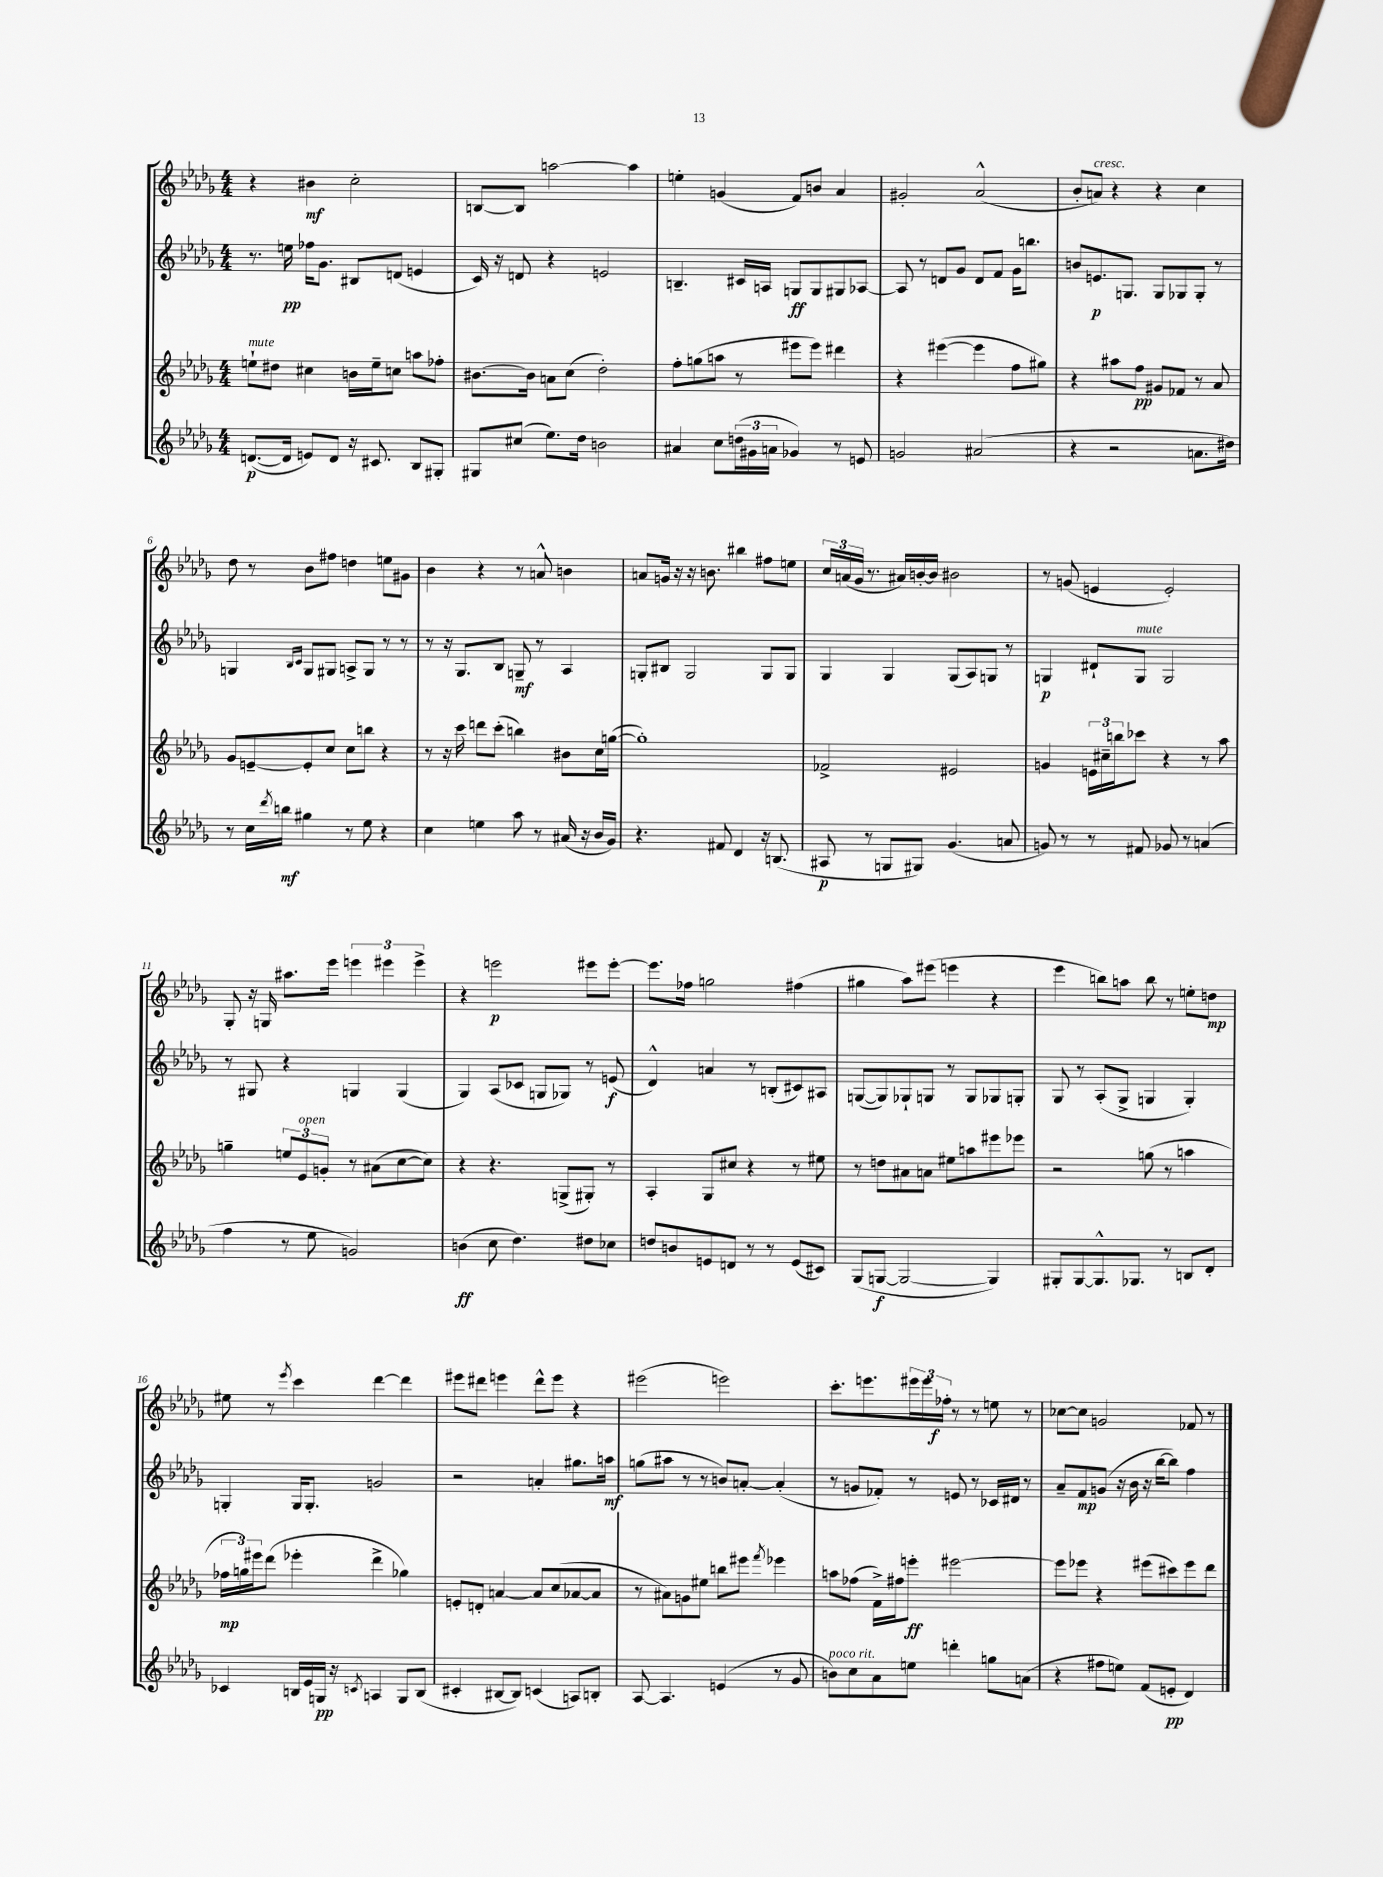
<<
\new StaffGroup <<
\new Staff = "s0" {
    \clef treble \key des \major \numericTimeSignature \time 4/4
    r4 bis'4\mf c''2-. |
    b8~ b8 a''2~ a''4 |
    e''4-. g'4( f'8) b'8 aes'4 |
    gis'2-. aes'2-^( |
    bes'8-. a'8^\markup { \italic "cresc." }) r4 r4 c''4 |
    des''8 r8 bes'8 fis''8 d''4 e''8 gis'8 |
    bes'4 r4 r8 a'8-^ b'4 |
    a'8 g'16 r16 r16 b'8. bis''4 fis''8 e''8 |
    \tuplet 3/2 { c''16 a'16( ges'16 } r8. ais'16) b'16~-. b'16 bis'2 |
    r8 g'8( e'4 e'2-.) |
    ges8-. r16 g16 ais''8. ees'''16 \tuplet 3/2 { e'''4 eis'''4 eis'''4-> } |
    r4 e'''2\p eis'''8 eis'''8~-. |
    eis'''8. fes''16 g''2 fis''4( |
    gis''4 aes''8) eis'''8( e'''4 r4 |
    ees'''4 b''8) a''8 b''8 r8 e''8-. d''8\mp |
    eis''8 r8 \acciaccatura { ees'''8 } c'''4 des'''4~ des'''4 |
    eis'''8 dis'''8 e'''4 dis'''8-^ e'''8 r4 |
    eis'''2( e'''2) |
    c'''8.-. e'''8. \tuplet 3/2 { eis'''16 eis'''16 fes''16-.\f } r8 r8 e''8 r8 |
    ces''8~ ces''8 g'2 fes'8 r8 \bar "|." |
}
\new Staff = "s1" {
    \clef treble \key des \major \numericTimeSignature \time 4/4
    r8. e''16\pp fes''16 ges'8. bis8 d'8( e'4 |
    c'16) r16 d'8 r4 e'2 |
    b4.-- cis'16 a16 g8\ff g8 gis8 aes8~ |
    aes8 r8 d'8 ges'8 d'8 f'8 ges'16 b''8. |
    b'8 e'8.\p g8. g8 ges8 ges8-. r8 |
    g4 \grace { bes16 c'16 } g8 gis8 a8-> gis8 r8 r8 |
    r8 r16 ges8. bes8 g8--\mf r8 aes4 |
    g8-. bis8 g2 g8 g8 |
    ges4 ges4 ges8( aes8) g8 r8 |
    g4\p dis'8-! g8^\markup { \italic "mute" } g2 |
    r8 gis8 r4 g4 g4( |
    ges4) aes8( ces'8 g8 ges8) r8 e'8\f( |
    des'4-^) a'4 r8 b8-.( cis'8) ais8 |
    g8~( g8) ges8-! g8 r8 g8 ges8 g8-. |
    ges8 r8 aes8-.( ges8-> g4 g4-.) |
    g4-. g16 g8.-. g'2 |
    r2 a'4-. gis''8. a''16\mf |
    g''8( ais''8 r8 r8 b'8) a'8~-. a'4-.( |
    r8 g'8 fes'8-.) r8 e'8 r8 ces'16 dis'16 r8 |
    aes'8-- f'8\mp g'8( r16 bes'16 r16 bes''16~ bes''8) f''4 \bar "|." |
}
\new Staff = "s2" {
    \clef treble \key des \major \numericTimeSignature \time 4/4
    e''8-!^\markup { \italic "mute" } dis''8 cis''4 b'16 e''16-- c''8 a''8 fes''8-. |
    bis'8.~ bis'16 a'8 c''8( des''2-.) |
    f''8-. g''8( a''8 r8 eis'''8 eis'''8) dis'''4 |
    r4 eis'''4~( eis'''4 f''8 gis''8) |
    r4 ais''8 f''8\pp gis'8 fes'8 r8 aes'8 |
    ges'8 e'8~-- e'8-. c''8 c''8 b''8 r4 |
    r8 r16 c'''16 d'''8 c'''8-.( b''4) bis'8 c''16 g''16~( |
    g''1-.) |
    fes'2-> eis'2 |
    g'4 \tuplet 3/2 { e'16 cis''16-- b''16 } ces'''8 r4 r8 aes''8 |
    g''4-- \tuplet 3/2 { e''8 ees'8^\markup { \italic "open" } g'8-. } r8 ais'8( c''8~ c''8) |
    r4 r4. g8->( gis8-.) r8 |
    aes4-. ges8 cis''8 r4 r8 eis''8 |
    r8 d''8 ais'8 a'8 eis''8 a''8 eis'''8 ees'''8 |
    r2 g''8( r8 a''4 |
    \tuplet 3/2 { fes''16\mp g''16) eis'''16 } des'''8( ees'''4-. des'''4-> ges''4) |
    e'8-. d'8-. a'4~ a'8 c''8( aes'8~ aes'8 |
    r8 ais'8) g'8 eis''8 b''8 eis'''8 \acciaccatura { f'''8 } ees'''4 |
    a''8 fes''8( f'16->) fis''16 e'''8-.\ff eis'''2~ |
    eis'''8 ees'''8 r4 eis'''8( cis'''8) eis'''8 des'''8 \bar "|." |
}
\new Staff = "s3" {
    \clef treble \key des \major \numericTimeSignature \time 4/4
    d'8.~\p( d'16 e'8) d'8 r16 cis'8. bes8 gis8-. |
    gis8 cis''8( ees''8.) des''16 b'2 |
    ais'4 c''8 \tuplet 3/2 { d''16( gis'16 a'16 } ges'4) r8 e'8 |
    g'2 ais'2( |
    r4 r2 a'8. dis''16) |
    r8 c''16 \acciaccatura { des'''8 } b''16\mf gis''4 r8 ees''8 r4 |
    c''4 e''4 aes''8 r8 ais'16( r16 bes'16 ges'16) |
    r4. fis'8 des'4 r16 b8.( |
    ais8\p r8 g8 gis8) ges'4.( a'8 |
    g'8) r8 r8 fis'8 ges'8 r8 a'4( |
    f''4 r8 ees''8 g'2) |
    b'4\ff( c''8 des''4.) dis''8 ces''8 |
    d''8 b'8 e'8 d'8 r8 r8 e'8( cis'8) |
    ges8( g8~\f g2~ g4) |
    gis8-. gis8~ gis8.-^ ges8. r8 b8 des'8-. |
    ces'4 b16 ees'16 g16\pp r16 \acciaccatura { c'8 } a4 g8 b8( |
    cis'4-. bis8~ bis8) c'4( a8) b8-. |
    aes8~ aes4. e'4( r8 ges'8 |
    b'8^\markup { \italic "poco rit." }) c''8 aes'8 e''8 d'''4-. g''8 a'8( |
    r4 fis''8 e''8) f'8( e'8-.\pp des'4) \bar "|." |
}
>>
>>
